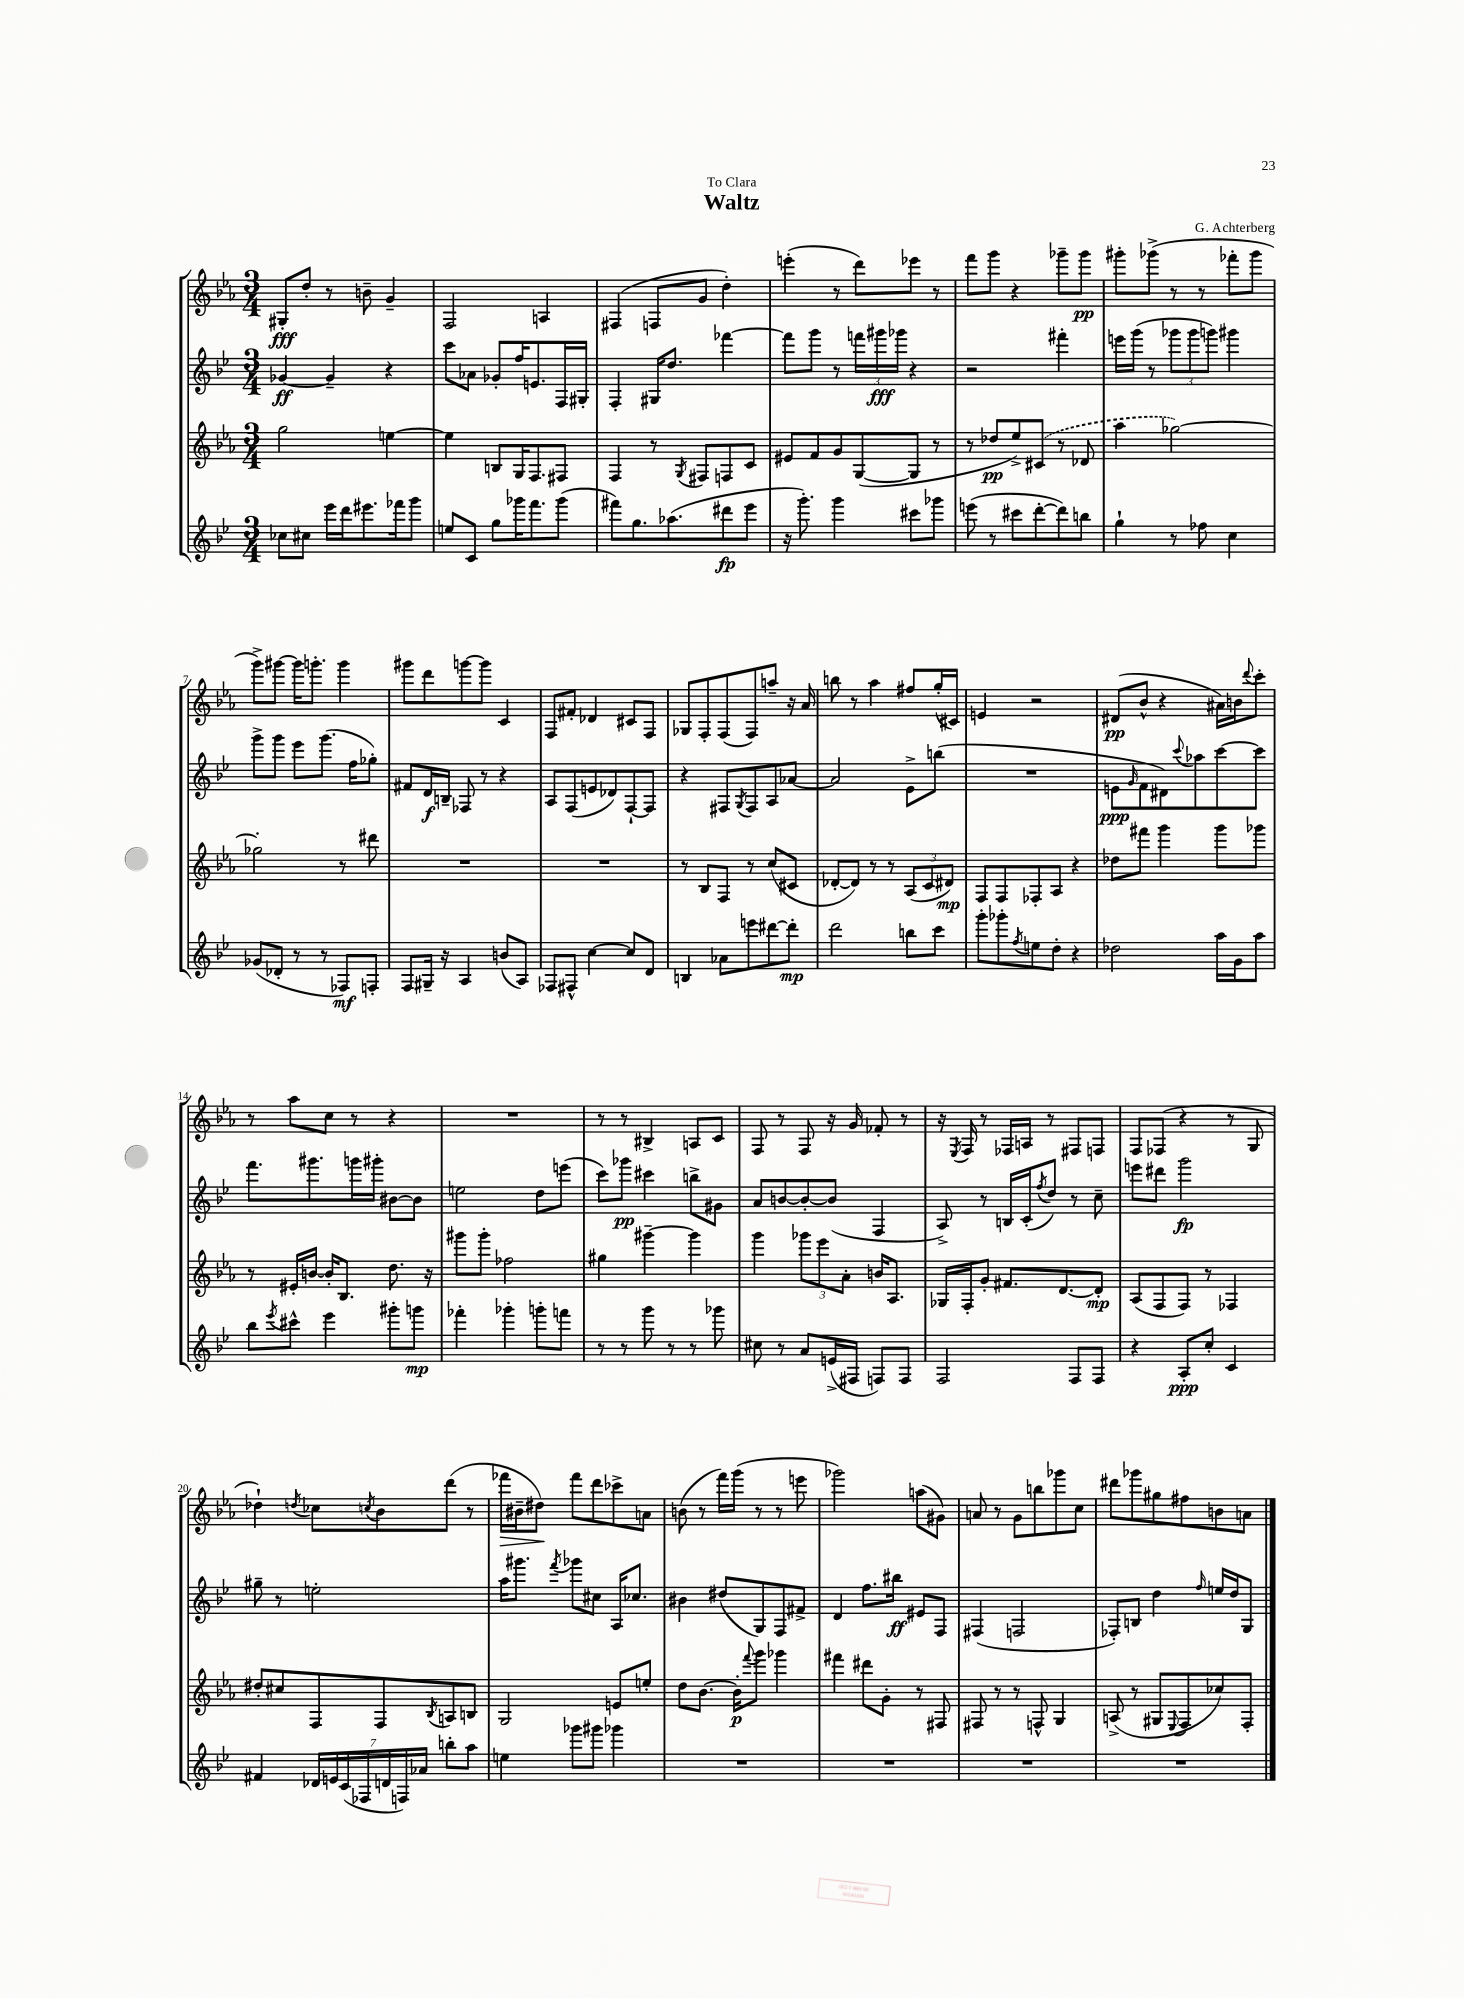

**kern	**kern	**kern	**kern
*staff4	*staff3	*staff2	*staff1
*clefG2	*clefG2	*clefG2	*clefG2
*k[b-e-]	*k[b-e-a-]	*k[b-e-]	*k[b-e-a-]
*M3/4	*M3/4	*M3/4	*M3/4
8cc-\L	2gg\	[4g-/	8G#'/L
8cc#\J	.	.	8dd'/J
16eee-\LL	.	4g-~/]	8r
16ddd\J	.	.	.
8.eee#\	.	.	8b~\
.	[4ee\	4r	4g~/
16fff-\k	.	.	.
8ggg\J	.	.	.
=	=	=	=
8ee/L	4ee\]	8ccc\L	2F/
8c/J	.	8a-\J	.
8gg\L	8B/L	8g-'/L	.
16ggg-\K	16G/K	16ff/K	.
8.fff\	8.F/	8.e/	.
.	.	.	4A/
(8ggg-\J	8F#/J	16F/L	.
.	.	16G#'/JJ	.
=	=	=	=
8fff#\L)	4F/	4F'/	(4F#/
8.gg\	.	.	.
.	8r	16G#/LK	8F/L
(8.aa-\	.	8.dd/J	.
.	8qG/	.	.
.	8F#/L	.	8g/J
8ddd#\	8F/	[4fff-\	4dd'\)
8eee-\J	8c/J	.	.
=	=	=	=
16r	8e#/L	8fff-\]L	(4eee'\
8.ggg'\)	.	.	.
.	8f/	8ggg\J	.
4ggg\	8g/	8r	8r
.	([8G/	24fff\LL	8ddd\L)
.	.	24ggg#\	.
.	.	24ggg-\JJ	.
8ccc#\L	8G/]J	4r	8eee-\J
8ggg-\J	8r	.	8r
=	=	=	=
(8eee\	8r	2r	8fff\L
8r	8dd-/L	.	8ggg\J
8ccc#\L	8ee-^/)	.	4r
[8ddd'\	(8c#/J	.	.
8ddd\])	8r	4fff#'\	8ggg-~\L
8bb\J	8d-/	.	8ggg-\J
=	=	=	=
4gg`\	4aa-\	16eee\LL	8ggg#'\L
.	.	(16ggg\JJ	.
.	.	8r	(8ggg-^\J
8r	[2gg-\)	12ggg-\L	8r
.	.	12ggg-\	.
8ff-\	.	.	8r
.	.	12ggg\J)	.
4cc\	.	4ggg#\	8fff-'\L
.	.	.	8ggg-\J
=	=	=	=
(8g-/L	2gg-'\]	8ggg^\L	8ggg^\L)
8d-'/J	.	8ggg\J	[8ggg#\J
8r	.	8eee-\L	16ggg#\]LK
.	.	.	8.ggg'\J
8r	.	(8.ggg\J	.
8F-/L)	8r	.	4ggg\
.	.	16ff\LK	.
8F'/J	8ddd#\	8gg-'\J)	.
=	=	=	=
8F/L	2.r	8f#/L	8ggg#\L
16G#~/Jk	.	16d/L	8ddd\
16r	.	16B~/JJ	.
4A/	.	8F-/	[8ggg\
.	.	8r	8ggg\]J
(8b/L	.	4r	4c/
8A/J)	.	.	.
=	=	=	=
8F-/L	2.r	8A/L	8F/L
8F#^^/J	.	(8F/	8f#'/J
[4cc\	.	8e/	4d-/
.	.	8d-/)	.
8cc/]L	.	[8F`/	8c#/L
8d/J	.	8F/]J	8F/J
=	=	=	=
4B/	8r	4r	8G-/L
.	8B-/L	.	8F'/
8a-\L	8F/J	8F#/L	(8F/
.	.	8qG/	.
8eee\	8r	8F#/	8F/)
[8ddd#\	(8cc/L	8A/	8aa~/J
8ddd#'\]J	8c#/J	[8a-/J	16r
.	.	.	16a-/
=	=	=	=
2ddd\	[8d-'/L	2a-/]	8bb\
.	8d-/]J)	.	8r
.	8r	.	4aa-\
.	8r	.	.
8bb\L	(12A-/L	8e-^\L	8ff#/L
.	12c/	.	.
8ccc\J	.	(8bb\J	(16gg'/L
.	12d#/J)	.	.
.	.	.	16c#/JJ)
=	=	=	=
8ggg'\L	8F/L	2.r	4e/
8ggg-'\	8F/	.	.
8qff/	.	.	.
8ee\	8F-'/	.	2r
8dd'\J	8A-/J	.	.
4r	4r	.	.
=	=	=	=
2dd-\	8dd-\L	8e\L	(8d#/L
.	.	16qqg/	.
.	8fff#\J	8f\	8b-^^/J
.	4ggg\	8d#\)	4r
.	.	8qqccc/	.
.	.	8aa-\	.
16aa\LL	8ggg\L	[8ccc\	16a#\LL)
16g\J	.	.	16b\J
.	.	.	8qqddd/
8aa\J	8ggg-\J	8ccc\]J	8ccc'\J
=	=	=	=
8bb-\L	8r	8.fff\L	8r
8qeee-/	.	.	.
8ccc#^^\J	16e#'/LL	.	8aa-\L
.	[16b/JJ	8.ggg#\	.
4eee-\	16b'/]LK	.	8cc\J
.	8.B-/J	.	.
.	.	16ggg\L	8r
.	.	16ggg#'\JJ	.
8ggg#'\L	8.dd\	[8b#\L	4r
8ggg\J	.	8b#\]J	.
.	16r	.	.
=	=	=	=
4fff-'\	8ggg#\L	2ee\	2.r
.	8ggg#'\J	.	.
4ggg-'\	2ff-\	.	.
8ggg'\L	.	8dd\L	.
8fff\J	.	(8eee\J	.
=	=	=	=
8r	4gg#\	8ccc\L)	8r
8r	.	8ggg-\J	8r
8ggg\	[4ggg#~\	4ccc#\	4B#^/
8r	.	.	.
8r	4ggg#\]	8bb^\L	8A/L
8ggg-\	.	8g#\J	8c/J
=	=	=	=
8cc#\	4ggg\	8a/L	8F/
8r	.	[8b/	8r
8a/L	12ggg-\L	8b'/_	8F/
.	12eee-\	.	.
(16e^/L	.	(8b/]J	16r
.	12a-'\J	.	.
16F#/JJ	.	.	16g/
8F/L)	16b/LK	4F/	8f-'/
.	8.A-/J	.	.
8F/J	.	.	8r
=	=	=	=
2F/	16G-/LL	8A^/)	16r
.	.	.	8qE-/
.	16F'/J	.	16F/
.	8g'/J	8r	8r
.	8.f#/L	16B/LL	16F-/LL
.	.	(16c'/J	16A/JJ
.	.	8qff/	.
.	.	8dd/J)	8r
.	[8.d/	.	.
8F/L	.	8r	8F#/L
8F/J	8d'/]J	8cc~\	8F/J
=	=	=	=
4r	(8A-/L	8eee\L	8F/L
.	8F/	8ddd#\J	(8F-/J
8A'/L	8F/J)	2ggg\	4r
8cc'/J	8r	.	.
4c/	4F-/	.	8r
.	.	.	8G/
=	=	=	=
4f#/	8dd#'/L	8gg#~\	4dd-`\)
.	8cc#/	8r	.
.	.	.	8qdd/
28d-/LL	8F/	2ee'\	8cc-\L
28e/	.	.	.
(28c/	.	.	.
28F-/	.	.	.
.	.	.	8qcc/
.	8F/	.	8b-\
28d/	.	.	.
28F/)	.	.	.
28a-/JJ	.	.	.
.	8qB-/	.	.
8bb'\L	8A/	.	(8ddd\J
8aa\J	8B/J	.	8r
=	=	=	=
4ee\	2G/	16aa\LK	16fff-\LL
.	.	8.ggg#\J	16b#~\J
.	.	.	8dd#\J)
.	.	8qfff/	.
8ggg-\L	.	8ggg-\L	8fff-\L
8ggg#\J	.	8cc#\J	8ddd\
4ggg-\	8e/L	16A/LK	8ccc-^\
.	.	8.cc-/J	.
.	8ee'/J	.	8a\J
=	=	=	=
2.r	8dd\L	4b#\	(8b\
.	[8.b-\J	.	8r
.	.	(8dd#/L	16fff\LL)
.	16b-'\]LK	.	(16ggg\JJ
.	8qqfff/	.	.
.	8ggg\J	8G/)	8r
.	4ggg-\	8F/	8r
.	.	8f#^/J	8eee\
=	=	=	=
2.r	4fff#\	4d/	2ggg-\)
.	8ddd#\L	8.ff\L	.
.	8g'\J	.	.
.	.	16bb#\Jk	.
.	8r	8e#/L	(8aa\L
.	8F#/	8F/J	8g#\J)
=	=	=	=
2.r	8F#/	(4F#/	8a/
.	8r	.	8r
.	8r	2F/	8g\L
.	8F^^/	.	8bb\
.	4G/	.	8ggg-\
.	.	.	8cc\J
=	=	=	=
2.r	(8A^/	8F-'/L)	8ddd#\L
.	8r	8B/J	8ggg-\
.	8G#/L	4dd\	8gg#\
.	8qqE-/	.	.
.	8F/	.	8ff#\
.	.	16qqff/	.
.	8cc-/)	16ee/LL	8b\
.	.	16dd/J	.
.	8F'/J	8G/J	8a\J
==	==	==	==
*-	*-	*-	*-
